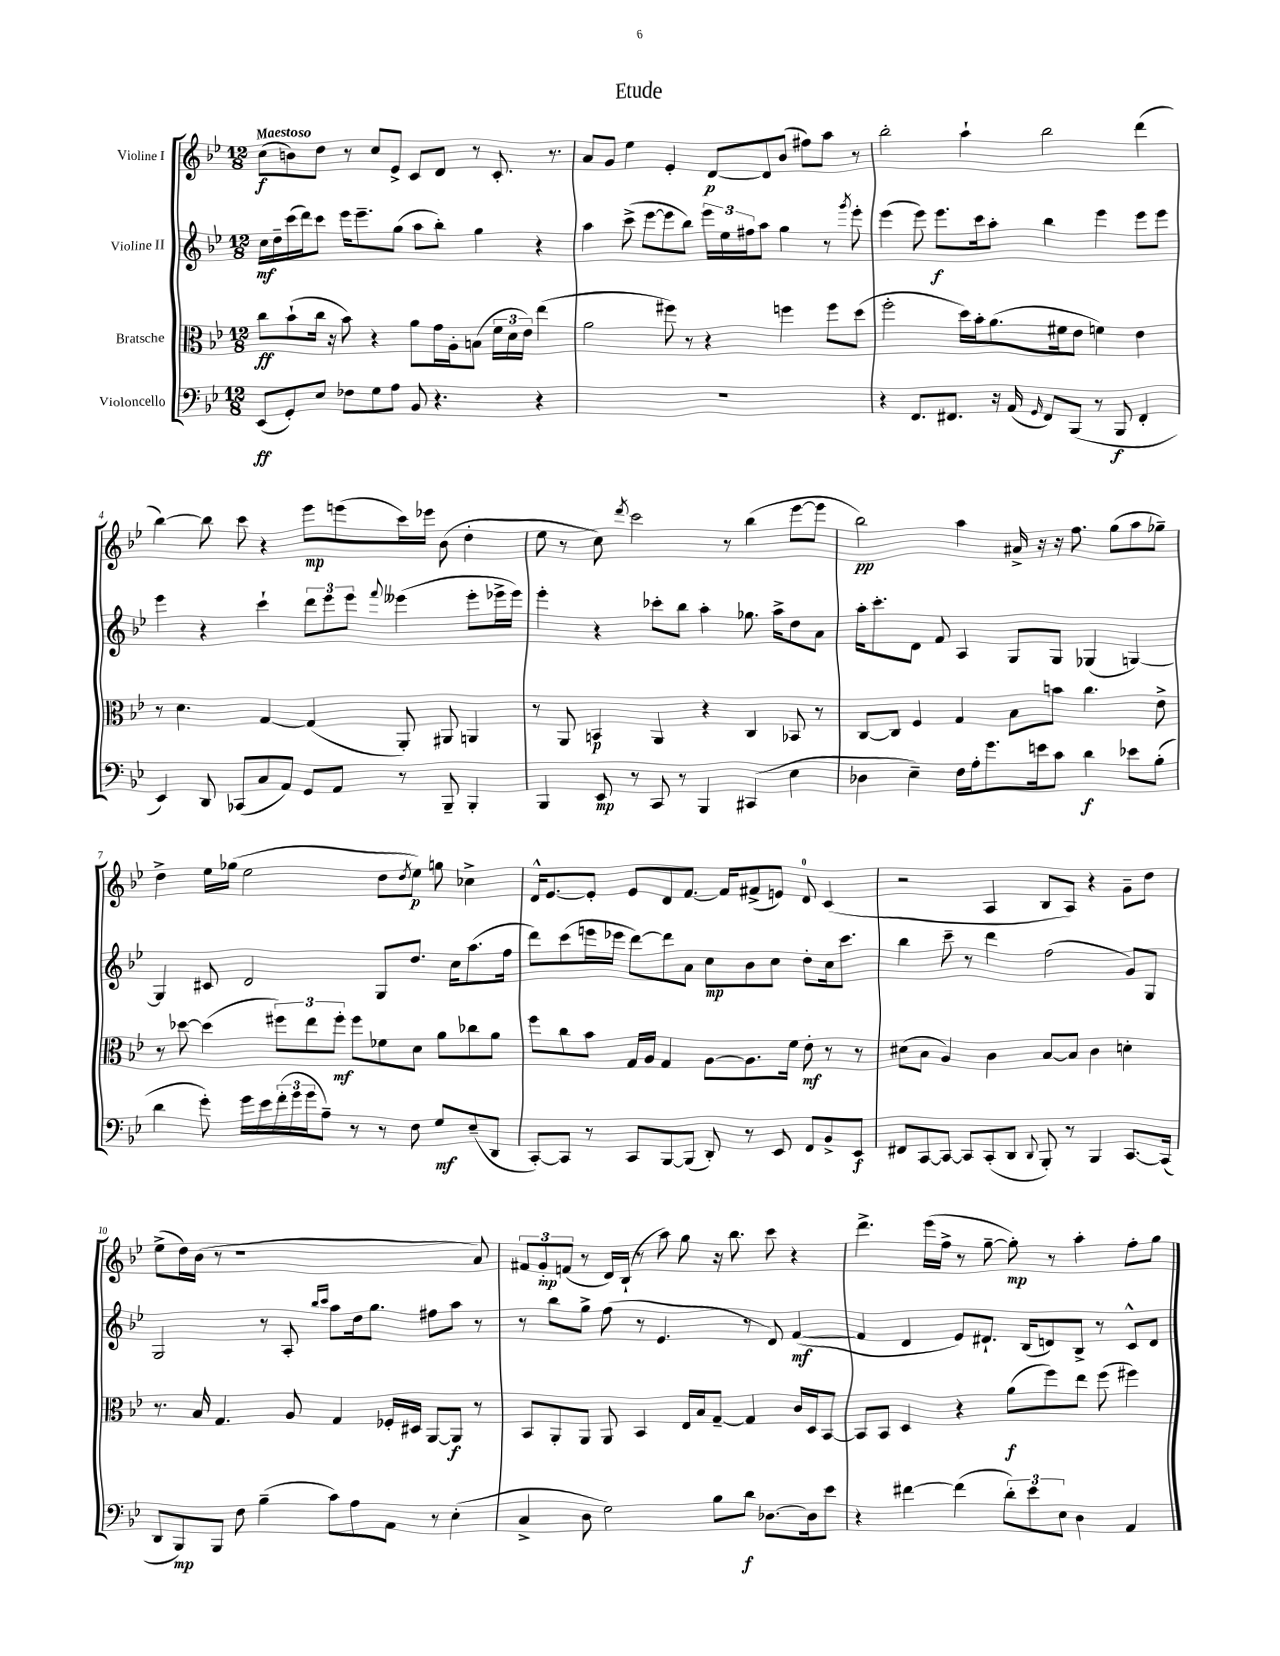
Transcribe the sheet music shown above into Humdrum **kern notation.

**kern	**dynam	**kern	**dynam	**kern	**dynam	**kern	**dynam
*part4	*part4	*part3	*part3	*part2	*part2	*part1	*part1
*staff4	*staff4	*staff3	*staff3	*staff2	*staff2	*staff1	*staff1
*I"Violoncello	*	*I"Bratsche	*	*I"Violine II	*	*I"Violine I	*
*clefF4	*	*clefC3	*	*clefG2	*	*clefG2	*
*k[b-e-]	*	*k[b-e-]	*	*k[b-e-]	*	*k[b-e-]	*
*M12/8	*	*M12/8	*	*M12/8	*	*M12/8	*
=1	=1	=1	=1	=1	=1	=1	=1
!	!	!	!	!	!	!LO:TX:a:B:t=Maestoso	!
(8EE-/L	ff	8cc\L	ff	16cc\LL	mf	(8cc\L	f
.	.	.	.	16dd~\	.	.	.
8GG'/)	.	(8b-`\	.	(16ccc\	.	8bn\)	.
.	.	.	.	16ddd\J)	.	.	.
8E-/J	.	16cc\Jk	.	8ccc\J	.	8dd\J	.
.	.	16r	.	.	.	.	.
8F-X\L	.	8b-\)	.	16eee-\KL	.	8r	.
.	.	.	.	8.eee-~\	.	.	.
8G\	.	4r	.	.	.	8cc/L	.
8A\J	.	.	.	(8gg\J	.	8e-^/J	.
8BB-/	.	8a\L	.	8aa\L	.	8c/L	.
4.r	.	16g\L	.	8bb-'\J)	.	8d/J	.
.	.	16A'\J	.	.	.	.	.
.	.	(8Bn\J	.	4gg\	.	8r	.
.	.	24f\LL	.	.	.	8.c'/	.
.	.	24d\	.	.	.	.	.
.	.	24e-\JJ)	.	.	.	.	.
4r	.	(4ee-\	.	4r	.	.	.
.	.	.	.	.	.	8.r	.
=2	=2	=2	=2	=2	=2	=2	=2
1.r	.	2a\	.	4aa\	.	8a/L	.
.	.	.	.	.	.	8g/J	.
.	.	.	.	(8ccc^\	.	4ee-\	.
.	.	.	.	[8eee-\L	.	.	.
.	.	8ff#X\)	.	8eee-\]	.	4e-'/	.
.	.	8r	.	8bb-\J)	.	.	.
.	.	4r	.	24eee-\LL	.	[8d/L	p
.	.	.	.	24ee-\	.	.	.
.	.	.	.	24ff#X\J	.	.	.
.	.	.	.	8aa\J	.	8d/]	.
.	.	4ffn\	.	4gg\	.	(8b-/J	.
.	.	.	.	.	.	8ff#X\L)	.
.	.	8ff\L	.	8r	.	8aa\J	.
.	.	.	.	8qggg/	.	.	.
.	.	(8dd\J	.	8eee-'\	.	8r	.
=3	=3	=3	=3	=3	=3	=3	=3
4r	.	2ff'\	.	(4eee-\	.	2bb-'\	.
8.FF/L	.	.	.	8eee-\)	.	.	.
.	.	.	.	8.eee-\L	f	.	.
8.FF#X/J	.	.	.	.	.	.	.
.	.	16dd\LL)	.	.	.	4aa`\	.
.	.	16b-'\J	.	16ccc\k	.	.	.
16r	.	(8.a\	.	8aa'\J	.	.	.
(16AA/	.	.	.	.	.	.	.
16qqGG/	.	.	.	.	.	.	.
8FF#/L)	.	.	.	4bb-\	.	2bb-\	.
.	.	16f#X\k	.	.	.	.	.
(8BBB-/J	.	8e-\J	.	.	.	.	.
8r	.	4fn\)	.	4eee-\	.	.	.
8BBB-/	f	.	.	.	.	.	.
4FF#'/	.	4e-\	.	8eee-\L	.	(4ddd\	.
.	.	.	.	8eee-\J	.	.	.
!!LO:LB:g=z
=4	=4	=4	=4	=4	=4	=4	=4
4EE-/)	.	8r	.	4eee-\	.	[4bb-\)	.
.	.	4.d\	.	.	.	.	.
8DD/	.	.	.	4r	.	8bb-\]	.
(8CC-X/L	.	.	.	.	.	8ccc\	.
8C/	.	[4G/	.	4ccc`\	.	4r	.
8AA/J)	.	.	.	.	.	.	.
8GG/L	.	(4G/]	.	12ddd\L	.	8eee-\L	mp
.	.	.	.	12eee-\	.	.	.
8AA/J	.	.	.	.	.	(8eeen\	.
.	.	.	.	12eee-\J	.	.	.
.	.	.	.	8qqfff/	.	.	.
8r	.	8AA'/)	.	(4eee--X\	.	16ccc\L)	.
.	.	.	.	.	.	16eee-X\JJ	.
8BBB-~/	.	8AA#X/	.	.	.	(8b-\	.
4BBB-'/	.	4AAn/	.	8eee--'\L	.	4dd'\	.
.	.	.	.	16eee-X^\L	.	.	.
.	.	.	.	16eee-\JJ)	.	.	.
=5	=5	=5	=5	=5	=5	=5	=5
4BBB-/	.	8r	.	4eee-'\	.	8ee-\	.
.	.	8AA/	.	.	.	8r	.
8EE-/	mp	4BBn/	p	4r	.	8cc\)	.
.	.	.	.	.	.	8qddd/	.
8r	.	.	.	.	.	2ccc\	.
8CC/	.	4AA/	.	8ccc-X'\L	.	.	.
8r	.	.	.	8bb-\J	.	.	.
4BBB-/	.	4r	.	4aa'\	.	.	.
.	.	.	.	.	.	8r	.
(4CC#X/	.	4C/	.	8.gg-X\	.	(4bb-\	.
.	.	.	.	16aa^\KL	.	.	.
4E-\	.	8BB-X/	.	8dd\	.	[8eee-\L	.
.	.	8r	.	8a\J	.	8eee-\J]	.
=6	=6	=6	=6	=6	=6	=6	=6
4D-X\	.	[8C/L	.	16aa'\KL	.	2bb-\)	pp
.	.	.	.	8.ccc'\	.	.	.
.	.	8C/J]	.	.	.	.	.
4E-~\)	.	4F/	.	8d\J	.	.	.
.	.	.	.	8f/	.	.	.
16F\LL	.	4G/	.	4A/	.	4aa\	.
16A'\J	.	.	.	.	.	.	.
8.g\	.	.	.	.	.	.	.
.	.	8B-\L	.	8G/L	.	16a#X^/	.
16en\k	.	.	.	.	.	16r	.
8c\J	.	8bn\J	.	8G/J	.	16r	.
.	.	.	.	.	.	8.ff\	.
4d\	f	4.cc\	.	(4G-X/	.	.	.
.	.	.	.	.	.	(8gg\L	.
8e-X\L	.	.	.	[4Gn/)	.	8aa\	.
(8B-'\J	.	8e-^\	.	.	.	8gg-X~\J)	.
!!LO:LB:g=z
=7	=7	=7	=7	=7	=7	=7	=7
4d\	.	8r	.	4G/]	.	4dd^\	.
.	.	[8dd-X\	.	.	.	.	.
8g'\)	.	(4dd-\]	.	8c#X/	.	16ee-\LL	.
.	.	.	.	.	.	(16gg-X\JJ	.
16g\LL	.	.	.	2d/	.	2ee-\	.
16e-\	.	.	.	.	.	.	.
(24f'\	.	12ff#X\L)	.	.	.	.	.
24g\	.	.	.	.	.	.	.
24g\J	.	12ee-\	.	.	.	.	.
8A~\J)	.	.	.	.	.	.	.
.	.	12ff#'\J	mf	.	.	.	.
8r	.	8ff#\L	.	.	.	.	.
8r	.	8f-X\	.	8G/L	.	8dd\L	.
.	.	.	.	.	.	8qdd/	.
8F\	.	8d\J	.	8.dd/J	.	8ee-\J)	p
8G/L	mf	8a\L	.	.	.	8ggn\	.
.	.	.	.	16cc\KL	.	.	.
(8E-~/	.	8cc-X\	.	(8.aa\	.	4cc-X^\	.
8DD/J	.	8a\J	.	.	.	.	.
.	.	.	.	16ff\Jk	.	.	.
=8	=8	=8	=8	=8	=8	=8	=8
[8CC'/L)	.	8ff\L	.	8ddd\L)	.	16d^^/KL	.
.	.	.	.	.	.	[8.e-/	.
8CC/J]	.	8cc\	.	(8ccc\	.	.	.
8r	.	8b-\J	.	16eeen\L	.	8e-'/J]	.
.	.	.	.	16eee-X\JJ	.	.	.
8CC/L	.	16G/LL	.	[8ddd\L)	.	8e-/L	.
.	.	16A/JJ	.	.	.	.	.
[8BBB-/	.	4G/	.	8ddd\]	.	8d/	.
(8BBB-/J]	.	.	.	8a\J	.	[8.f/J	.
8DD'/)	.	[8A\L	.	8cc\L	mp	.	.
.	.	.	.	.	.	16f/KL]	.
8r	.	8.A\]	.	8b-\	.	(8f#X^/	.
8EE-/	.	.	.	8cc\J	.	8en/J)	.
.	.	16f\Jk	.	.	.	.	.
8FF/L	.	8e-'\	mf	8dd'\L	.	8d/	.
8BB-^/	.	8r	.	16cc\k	.	(4c/	.
.	.	.	.	8.ccc\J	.	.	.
8EE-/J	f	8r	.	.	.	.	.
=9	=9	=9	=9	=9	=9	=9	=9
8FF#X/L	.	(8d#X\L	.	4bb-\	.	2r	.
[8CC/	.	8B-\J	.	.	.	.	.
8CC/J_	.	4A/)	.	8ccc~\	.	.	.
8CC/L]	.	.	.	8r	.	.	.
(8CC'/	.	4c\	.	4ddd\	.	4A/	.
8DD/J	.	.	.	.	.	.	.
8qqDD/	.	.	.	.	.	.	.
8BBB-'/)	.	[8B-/L	.	(2ff\	.	8B-/L	.
8r	.	8B-/J]	.	.	.	8A/J)	.
4BBB-/	.	4c\	.	.	.	4r	.
[8.CC/L	.	4dn'\	.	8g/L)	.	8g~\L	.
.	.	.	.	8G/J	.	8dd\J	.
(16CC/Jk]	.	.	.	.	.	.	.
!!LO:LB:g=z
=10	=10	=10	=10	=10	=10	=10	=10
8DD/L	.	8.r	.	2G/	.	(8ee-^\L	.
8BBB-/)	mp	.	.	.	.	16dd\L)	.
.	.	16B-/	.	.	.	(16b-\JJ	.
8BBB-/J	.	4.G/	.	.	.	8r	.
8F\	.	.	.	.	.	1r	.
(4B-~\	.	.	.	8r	.	.	.
.	.	8A/	.	8A'/	.	.	.
.	.	.	.	16qqbb-/LL	.	.	.
.	.	.	.	16qqccc/JJ	.	.	.
8c\L)	.	4G/	.	8aa\L	.	.	.
8A\	.	.	.	16dd\k	.	.	.
.	.	.	.	8.gg\J	.	.	.
8AA\J	.	16F-X'/LL	.	.	.	.	.
.	.	16D#X/JJ	.	.	.	.	.
8r	.	[8AA/L	.	8ff#X\L	.	.	.
(4E-'\	.	8AA/J]	f	8aa\J	.	.	.
.	.	8r	.	8r	.	8a/)	.
=11	=11	=11	=11	=11	=11	=11	=11
4C^/	.	8BB-/L	.	8r	.	12f#X/L	.
.	.	.	.	.	.	12g'/	mp
.	.	8AA'/	.	8bb-\L	.	.	.
.	.	.	.	.	.	(12fn/J	.
8D\	.	8AA/J	.	8gg^\J	.	8r	.
2G\)	.	8AA/	.	(8ff\	.	16d/LL)	.
.	.	.	.	.	.	(16B-`/JJ	.
.	.	4BB-/	.	8r	.	8r	.
.	.	.	.	4.e-/	.	8aa\)	.
.	.	16E-/LL	.	.	.	8gg\	.
.	.	16B-/J	.	.	.	.	.
8B-\L	.	[8G~/J	.	.	.	16r	.
.	.	.	.	.	.	8.bb-\	.
8d\J	f	4G/]	.	8r	.	.	.
[8.D-X\L	.	.	.	8d/)	.	8ccc\	.
.	.	16c/LL	.	([4f/	mf	4r	.
16D-\k]	.	16D/J	.	.	.	.	.
8e-\J	.	[8BB-/J	.	.	.	.	.
=12	=12	=12	=12	=12	=12	=12	=12
4r	.	8BB-/L]	.	4f/]	.	4.ddd^\	.
.	.	8BB-/J	.	.	.	.	.
[4f#X\	.	4D/	.	4d/	.	.	.
.	.	.	.	.	.	(16eee-\LL	.
.	.	.	.	.	.	16ff^\JJ	.
(4f#\]	.	4r	.	8e-/L)	.	8r	.
.	.	.	.	8.d#X`/J	.	[8gg~\	.
12d'\L)	.	(8a\L	f	.	.	8gg'\])	mp
.	.	.	.	(16B-/KL	.	.	.
12e-\	.	.	.	.	.	.	.
.	.	8ff\)	.	8dn/)	.	8r	.
12E-\J	.	.	.	.	.	.	.
4D\	.	8ee-\J	.	8B-^/J	.	4aa'\	.
.	.	(8ff\	.	8r	.	.	.
4AA/	.	4ff#X\)	.	8c^^/L	.	8ff'\L	.
.	.	.	.	8d/J	.	8gg\J	.
==	==	==	==	==	==	==	==
*-	*-	*-	*-	*-	*-	*-	*-
